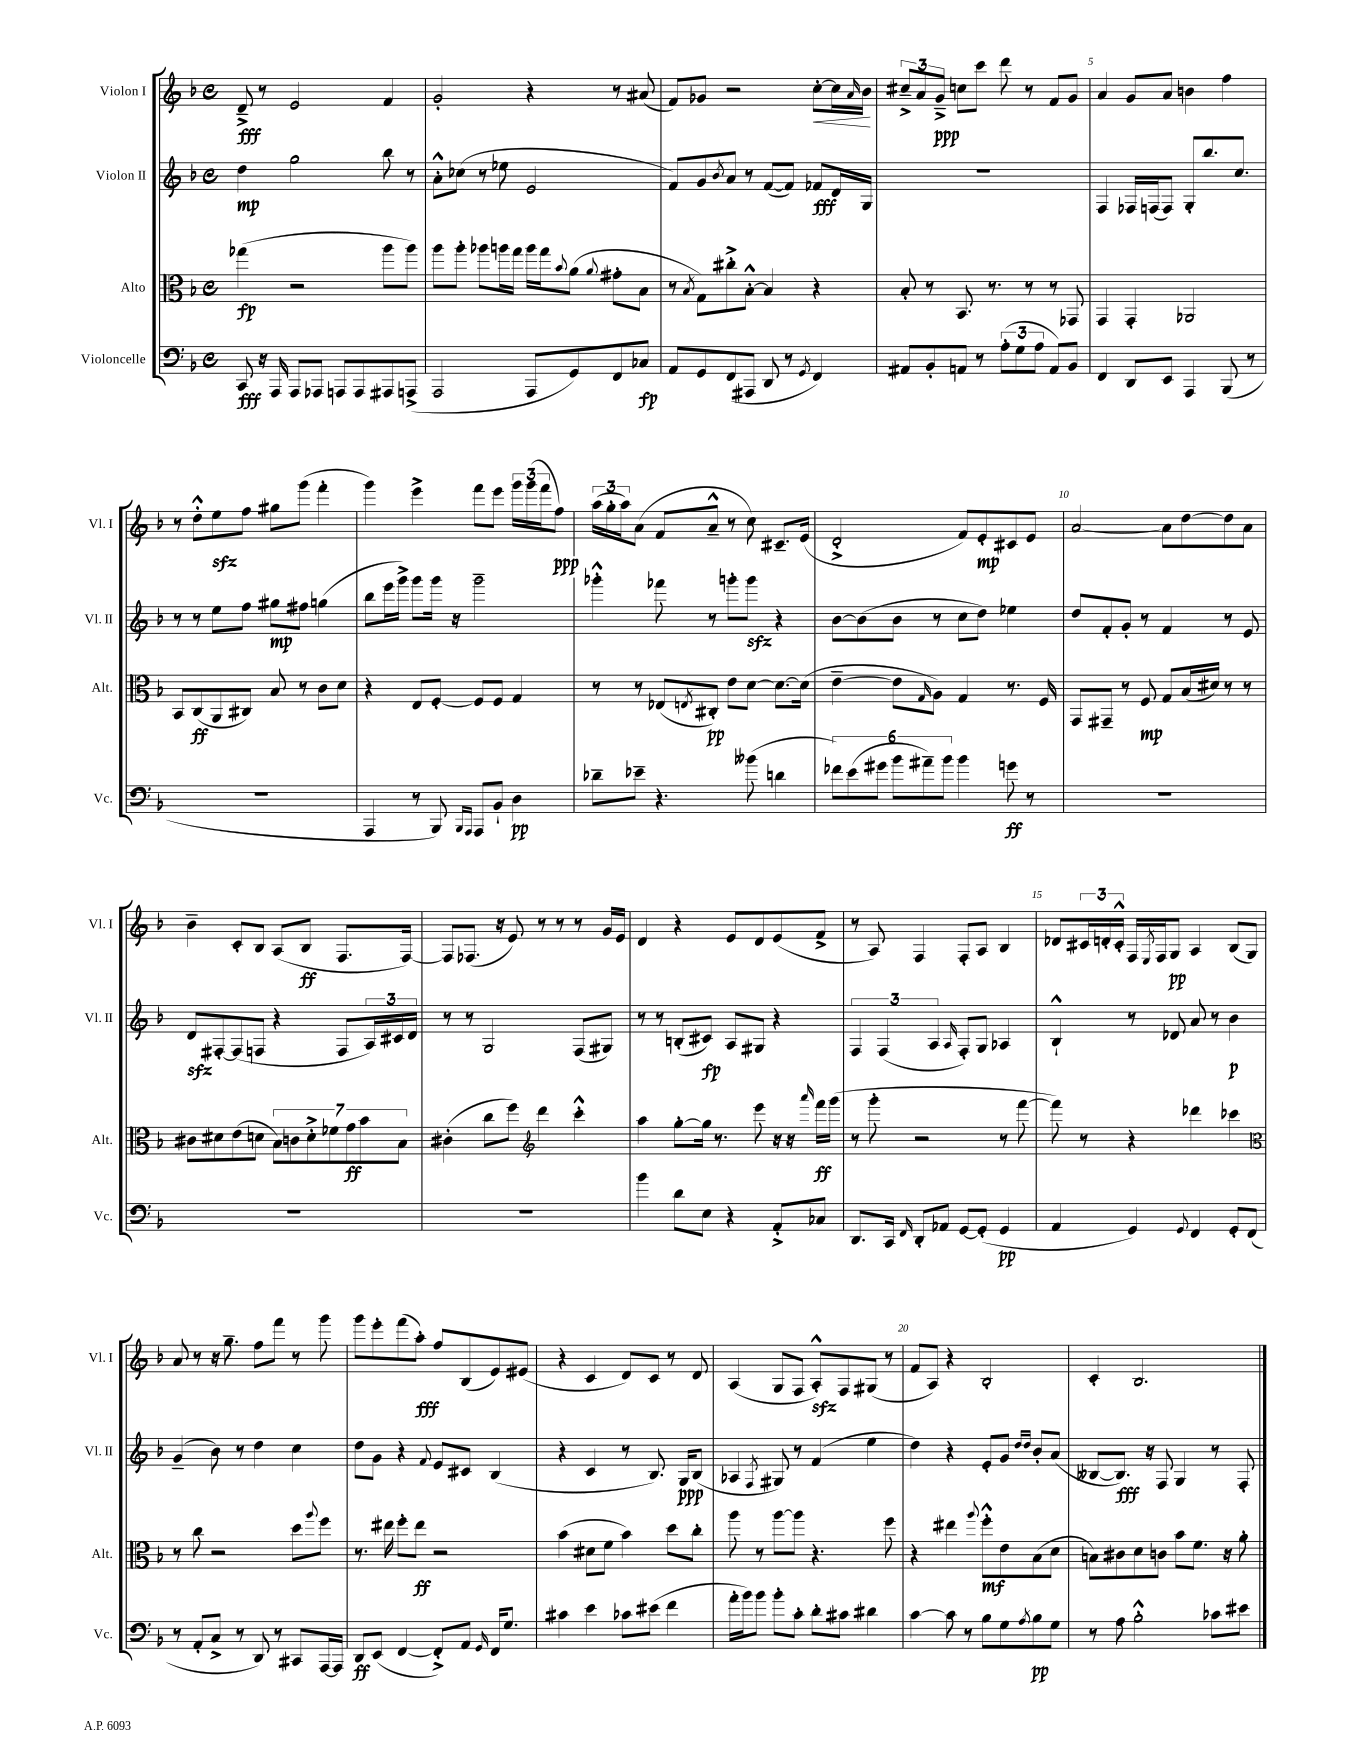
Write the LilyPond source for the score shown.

<<
\new StaffGroup <<
\new Staff = "s0" \with { instrumentName = "Violon I" shortInstrumentName = "Vl. I" } {
    \clef treble \key f \major \defaultTimeSignature \time 4/4
    d'8--->\fff r8 e'2 f'4 |
    g'2-. r4 r8 ais'8( |
    f'8) ges'8 r2 c''8~-.\< c''16 \grace { a'16 } bes'16\! |
    \tuplet 3/2 { cis''8---> a'8 g'8--->\ppp } c''8 c'''8 d'''8 r8 f'8 g'8 |
    a'4 g'8 a'8 b'4 f''4 |
    r8 d''8-.-^ e''8\sfz f''8 gis''8 g'''8( f'''4-. |
    g'''4) e'''4-> f'''8 e'''8 \tuplet 3/2 { g'''16 g'''16( f'''16 } f''8\ppp) |
    \tuplet 3/2 { a''16( g''16-. a''16) } a'8( f'8 a'8---^ r8 c''8) cis'8.-- e'16( |
    d'2-.-> f'8) e'8-.\mp cis'8 e'8 |
    a'2~ a'8 d''8~ d''8 a'8 |
    bes'4-- c'8-. bes8 a8( bes8\ff f8. f16~) |
    f8 fes8.( r16 e'8) r8 r8 r8 g'16 e'16 |
    d'4 r4 e'8 d'8 e'8( f'8-> |
    r8 a8) f4 f8-. a8 bes4 |
    des'8 \tuplet 3/2 { cis'16 d'16-. cis'16-.-^ } f16 \acciaccatura { e8 } f16 g8\pp a4 bes8( g8) |
    a'8 r8 r16 g''8.-- f''8 f'''8 r8 g'''8 |
    g'''8 e'''8-. f'''8( a''8-.\fff) f''8 bes8( e'8) eis'8( |
    r4 c'4 d'8) c'8 r8 d'8 |
    a4( g8 f8 a8-.-^\sfz) f8 gis8( r8 |
    f'8 a8) r4 bes2-. |
    c'4-. bes2. \bar "|." |
}
\new Staff = "s1" \with { instrumentName = "Violon II" shortInstrumentName = "Vl. II" } {
    \clef treble \key f \major \defaultTimeSignature \time 4/4
    d''4\mp g''2 bes''8 r8 |
    a'8-.-^ ces''8( r8 ees''8 e'2 |
    f'8) g'8 \acciaccatura { bes'8 } a'8 r8 f'8~( f'8) fes'8\fff d'16 g16 |
    R1 |
    f4 fes16 f16( f8) g8-. bes''8. c''8. |
    r8 r8 e''8 f''8 gis''8\mp fis''8 g''4( |
    bes''8 e'''16 g'''16->) g'''8 g'''16 r16 g'''2-- |
    ges'''4-.-^ fes'''8 r8 g'''8-. g'''8\sfz r4 |
    bes'8~ bes'8( bes'8 r8 c''8 d''8) ees''4 |
    d''8 f'8-. g'8-. r8 f'4 r8 e'8 |
    d'8\sfz fis8~-. fis8( f8 r4 f8 \tuplet 3/2 { a16) cis'16 d'16 } |
    r8 r8 g2 f8( gis8) |
    r8 r8 b8-.( cis'8\fp) a8 gis8 r4 |
    \tuplet 3/2 { f4 f4( a4 } \grace { a16 } f8-.) g8 aes4 |
    bes4-!-^ r8 des'8 a'8 r8 bes'4\p |
    g'4--( bes'8) r8 d''4 c''4 |
    d''8 g'8 r4 \appoggiatura { f'8 } e'8 cis'8 bes4( |
    r4 c'4 r8 bes8.) g16\ppp bes8( |
    aes4 \acciaccatura { f8 } gis8) r8 f'4( e''4 |
    d''4) r4 e'8-. g'8 \grace { d''16 d''16 } bes'8-. a'8( |
    beses8~ beses8.\fff) r16 f8 g4 r8 f8-. \bar "|." |
}
\new Staff = "s2" \with { instrumentName = "Alto" shortInstrumentName = "Alt." } {
    \clef alto \key f \major \defaultTimeSignature \time 4/4
    ges''4\fp( r2 a''8 a''8) |
    a''8 a''8-. aes''8 a''16 g''16 a''16 g''16 \appoggiatura { bes'8 } a'8( \appoggiatura { a'8 } gis'8-. bes8 |
    r8 \acciaccatura { bes8 } g8) cis''8-.-> bes8~-.-^ bes4 r4 |
    bes8-. r8 bes,8. r8. r8 r8 ges,8 |
    g,4 g,4-. aes,2 |
    bes,8 c8\ff( a,8 cis8) bes8 r8 c'8 d'8 |
    r4 e8 f8~-. f8 f8 g4 |
    r8 r8 ees8( \acciaccatura { e8 } cis8-.\pp) e'8 d'8~ d'8.~ d'16( |
    e'4~-- e'8 \grace { g16 } a8) g4 r8. f16 |
    g,8 gis,8-- r8 f8\mp g8 bes16( dis'16) r8 r8 |
    cis'8 dis'8 e'8( d'8 \tuplet 7/4 { bes8) c'8 d'8-.-> fes'8 g'8\ff bes'8 bes8 } |
    cis'4-.( c''8 f''8) \clef treble d'''4 c'''4-.-^ |
    a''4 g''8~-. g''16 r8. e'''8 r16 r16 \grace { a'''16 } f'''16\ff g'''16( |
    r8 g'''8-. r2 r8 f'''8~ |
    f'''8) r8 r4 des'''4 ces'''4 |
    \clef alto r8 c''8 r2 d''8 \appoggiatura { a''8 } f''8 |
    r8. eis''16 f''8-. eis''8\ff r2 |
    bes'4( dis'8 f'8 bes'4) d''8 c''8-. |
    a''8 r8 a''8~ a''8 r4. f''8 |
    r4 eis''4 \appoggiatura { a''8 } f''8-.-^\mf e'8 bes8( d'8 |
    b8) cis'8 d'8 c'8 bes'8 f'8. r16 a'8-. \bar "|." |
}
\new Staff = "s3" \with { instrumentName = "Violoncelle" shortInstrumentName = "Vc." } {
    \clef bass \key f \major \defaultTimeSignature \time 4/4
    c,8\fff r16 a,,16 a,,8 aes,,8 a,,8 a,,8 ais,,8 a,,8->( |
    a,,2 a,,8 g,8) f,8 ces8\fp |
    a,8 g,8 f,8( ais,,8 d,8 r8 \acciaccatura { g,8 } f,4) |
    ais,8 bes,8-. a,8 r8 \tuplet 3/2 { a8-.( g8 a8 } a,8) bes,8 |
    f,4 d,8 e,8 a,,4 bes,,8( r8 |
    R1 |
    a,,4 r8 bes,,8) \grace { bes,,16 a,,16 } a,,8 bes,8-! d4\pp |
    des'8-- ees'8-- r4. beses'8( d'4 |
    \tuplet 6/4 { fes'8) e'8( gis'8 bes'8 ais'8--) bes'8 } bes'4 g'8\ff r8 |
    R1 |
    R1 |
    R1 |
    bes'4 d'8 e8 r4 a,8-.-> ces8 |
    d,8. c,16 \grace { f,16 } d,8-. aes,8 g,8~ g,8-.( g,4\pp |
    a,4 g,4) \appoggiatura { g,8 } f,4 g,8-. f,8( |
    r8 a,8-. c8-> r8 d,8) r8 cis,8 a,,16~ a,,16 |
    d,8\ff e,8( f,4~ f,8-.->) a,8 \grace { g,16 } f,16 g8. |
    cis'4 e'4 ces'8 eis'8( f'4 |
    a'16-. bes'16) bes'8 bes'8-. c'8-. d'8-. cis'8 dis'4 |
    c'4~ c'8 r8 bes8 g8 \acciaccatura { a8 } bes8\pp g8 |
    r8 a8 bes2-.-^ ces'8 eis'8 \bar "|." |
}
>>
>>
\layout { \context { \Score \override BarNumber.break-visibility = ##(#f #t #t) barNumberVisibility = #(every-nth-bar-number-visible 5) } }
